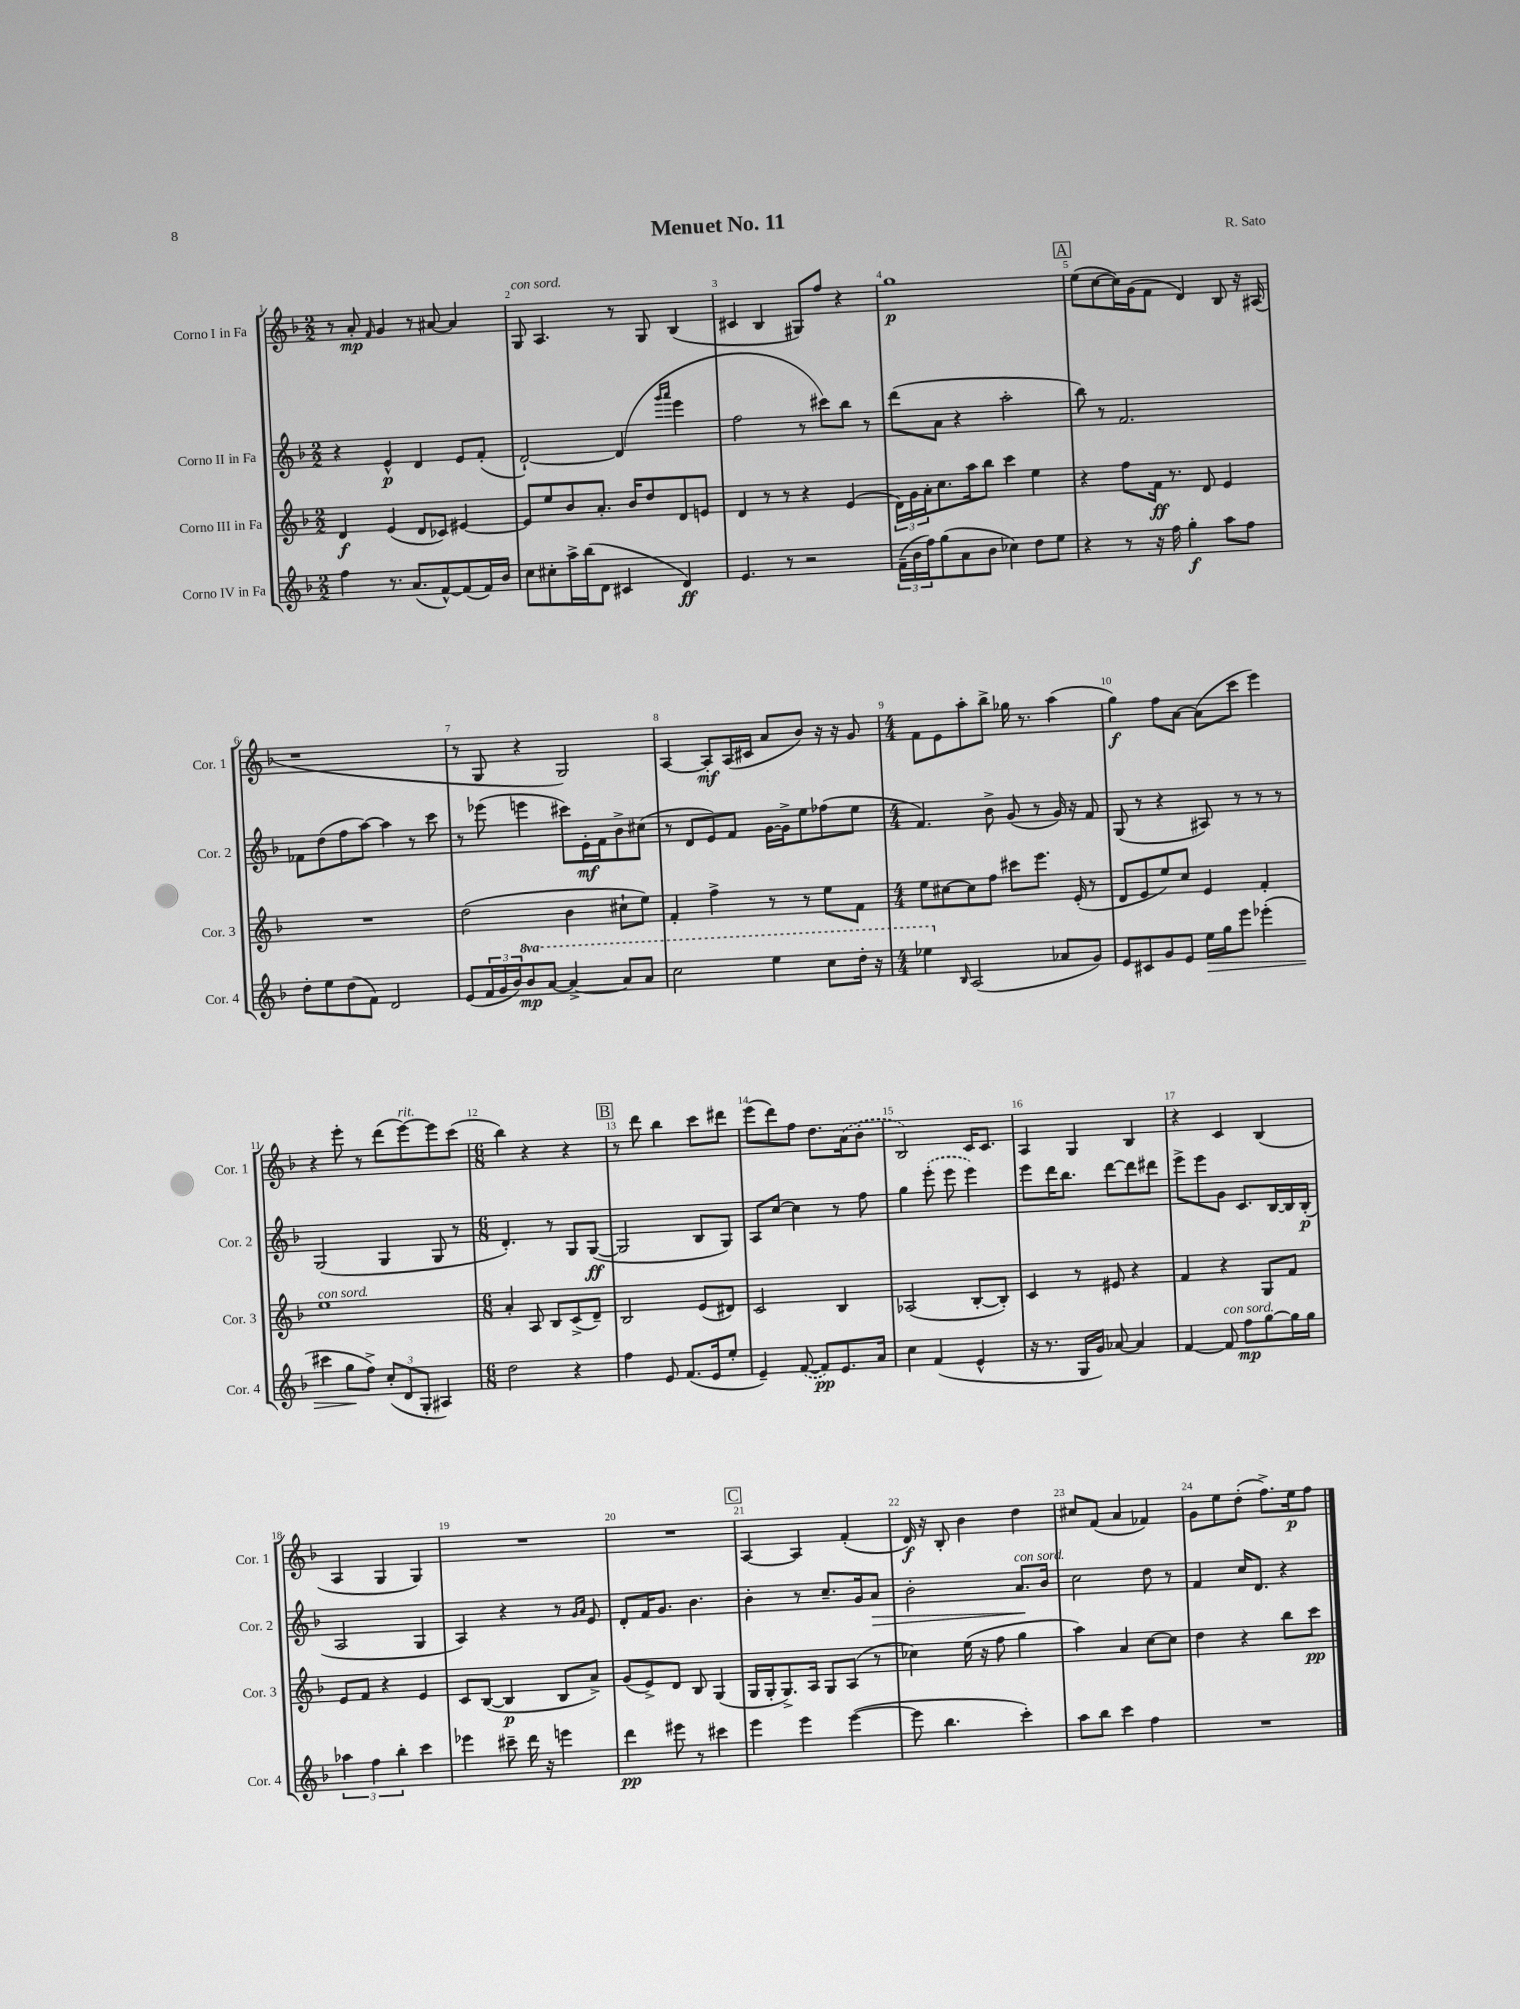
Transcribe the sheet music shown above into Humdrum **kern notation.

**kern	**kern	**kern	**kern
*staff4	*staff3	*staff2	*staff1
*clefG2	*clefG2	*clefG2	*clefG2
*k[b-]	*k[b-]	*k[b-]	*k[b-]
*M2/2	*M2/2	*M2/2	*M2/2
4ff	4d	4r	8r
.	.	.	8a'
.	.	.	16qqf
8.r	(4e	4e^^	4g
(8.a	.	.	.
.	8d	4d	8r
[8f^^)	8c-)	.	[8a#
(8f]	[4e#	8e	4a#]
16f)	.	(8f'	.
16b-	.	.	.
=	=	=	=
8cc	8e#]	[2d`)	8G
8cc#'	8ee	.	4.A
16aa^	8b-	.	.
(16bb-	.	.	.
8d	8.a'	.	.
4c#	.	(4d]	8r
.	16b-	.	.
.	8dd	.	8G
.	.	16qqggg	.
.	.	16qqaaa	.
4d)	8d	4eee	(4B-
.	8e	.	.
=	=	=	=
4.e	4d	2ff	4c#
.	8r	.	4B-
8r	8r	.	.
2r	4r	8r	8G#)
.	.	8ccc#)	8ff
.	(4e	8bb-	4r
.	.	8r	.
=	=	=	=
(24f~	24d)	(8ddd	1gg
24b-	24g	.	.
24ff)	24a'	.	.
(8gg	8.cc	8a	.
8a	.	4r	.
.	16aa	.	.
8b-	8bb-	.	.
4cc-)	4ccc	2aa'	.
8dd	4ee	.	.
8ee	.	.	.
=	=	=	=
4r	4r	8bb-)	(8ee
.	.	8r	[8cc
8r	8ff	2.f	16cc])
.	.	.	(16g
16r	16f	.	8f
16ff	8.r	.	.
4gg'	.	.	4d)
.	8d	.	.
8aa	4e	.	8B-
8ff	.	.	16r
.	.	.	(16A#
=	=	=	=
8dd'	1r	8f-	1r
8ee	.	(8dd	.
(8dd	.	8ff	.
8f)	.	[8aa)	.
2d	.	4aa]	.
.	.	8r	.
.	.	8ccc	.
=	=	=	=
(8e	(2dd	8r	8r
24f	.	(8eee-	8G
24g	.	.	.
24b-)	.	.	.
8bb-	.	4eee	4r
[8aa	.	.	.
4aa^_	4b-	8ccc#)	2G)
.	.	16e'	.
.	.	16f	.
8aa]	8cc#`	8b-^	.
8aa	8ee)	(8cc#	.
=	=	=	=
2ccc	4f'	8r	[4A
.	.	8d	.
.	4ff^	8e)	8A']
.	.	8f	(16A
.	.	.	16c#
4eee	8r	[16g	8a
.	.	16g^]	.
.	8r	8ee	8b-)
8ccc	8ee	(8ff-	16r
.	.	.	16r
16ddd'	8f	8ee	8g
16r	.	.	.
=	=	=	=
*M4/4	*M4/4	*M4/4	*M4/4
4eee-	8ee	4.f)	8f
.	[8cc#	.	8e
16qqB-	.	.	.
(2A	8cc#]	.	8aa'
.	8ff	8b-^	8bb-^
.	8ccc#	(8g	16gg-
.	.	.	8.r
.	8.eee	8r	.
8a-	.	16g)	(4aa
.	(16e'	16r	.
8g)	8r	8f	.
=	=	=	=
8e	8d	(8G	4gg)
8c#	8e	8r	.
8g	8ee)	4r	8ff
8e	8cc	.	[8a
16ee	4e	8A#)	(8a]
16gg	.	.	.
8eee	.	8r	8ccc
(4eee-'	4f'	8r	4eee)
.	.	8r	.
=	=	=	=
4ccc#	1ee	(2G	4r
8gg	.	.	8eee'
8ff^)	.	.	8r
(12cc'	.	4G	(8ddd
12d	.	.	.
.	.	.	[8eee)
12G'	.	.	.
4A#)	.	8G	8eee]
.	.	8r	(8ccc
=	=	=	=
*M6/8	*M6/8	*M6/8	*M6/8
2dd	4a'	4.d')	4bb-)
.	8A	.	4r
.	8B-	8r	.
4r	(8c^	8G	4r
.	8d~)	([8G	.
=	=	=	=
4ff	2B-	2G]	8r
.	.	.	8ddd
8e	.	.	4bb-
(8.f	.	.	.
.	(8e	8B-	8ccc
16e	.	.	.
8ee'	8d#)	8G)	8ddd#
=	=	=	=
4e~)	2c	8A	(8eee
.	.	[8cc	8ddd)
([8f	.	4cc]	8ff
8f])	.	.	8.dd
8.e	4B-	8r	.
.	.	.	(16a
.	.	8ff	8b-'
16a	.	.	.
=	=	=	=
4cc	(2A-	4gg	2B-)
(4f	.	(8eee'	.
.	.	8eee	.
4e^^	[8B-'	4eee)	16c
.	.	.	8.c
.	8B-'])	.	.
=	=	=	=
16r	4c	8eee	4A
8.r	.	.	.
.	.	16ddd	.
.	.	8.bb-	.
16G	8r	.	4G
16g)	.	.	.
[8a-	8e#	[8ddd	.
4a-]	4r	8ddd]	4B-
.	.	8ddd#	.
=	=	=	=
[4f	4f	8eee^	4r
.	.	8eee	.
8f]	4r	8g	4c
8ff	.	8.c	.
[8gg	8G	.	(4B-
.	.	[16B-	.
16gg]	8f	16B-]	.
16gg	.	(16B-'	.
=	=	=	=
6aa-	8e	2A	4A
.	8f	.	.
6ff	.	.	.
.	4r	.	4G
6bb-'	.	.	.
4ccc	4e	4G	4G)
=	=	=	=
4eee-	8c	4A)	2.r
.	([8B-	.	.
8ccc#~	4B-]	4r	.
16ddd	.	.	.
16r	.	.	.
4eee	8B-	8r	.
.	.	16qqg	.
.	.	16qqa	.
.	8a^)	8e	.
=	=	=	=
4ddd	(8g	8d'	2.r
.	8e^)	16f	.
.	.	8.g	.
8eee#	8d	.	.
8r	8B-	4.b-	.
4ccc#	(4G	.	.
=	=	=	=
4eee	16G	4b-'	[4A
.	16G'	.	.
.	8.G^)	.	.
4eee	.	8r	4A]
.	16A	.	.
.	8G	8.cc~	.
([4eee	(8A	.	(4f'
.	.	16g	.
.	8r	8a	.
=	=	=	=
8eee]	4cc-)	2b-'	16d)
.	.	.	16r
4.bb-	.	.	8B-'
.	(16ee	.	4b-
.	16r	.	.
.	8ff	.	.
4ccc')	4gg	8.a	4dd
.	.	16b-	.
=	=	=	=
8aa	4aa)	2cc	8cc#
8bb-	.	.	(8f
4ccc	4a	.	4a
4ff	[8cc	8dd	4f-)
.	8cc]	8r	.
=	=	=	=
2.r	4dd	4f	8g
.	.	.	8ee
.	4r	16cc	(8dd'
.	.	8.d	.
.	.	.	8.ff^)
.	8bb-	4r	.
.	.	.	16ee
.	8ccc	.	8ff
==	==	==	==
*-	*-	*-	*-
